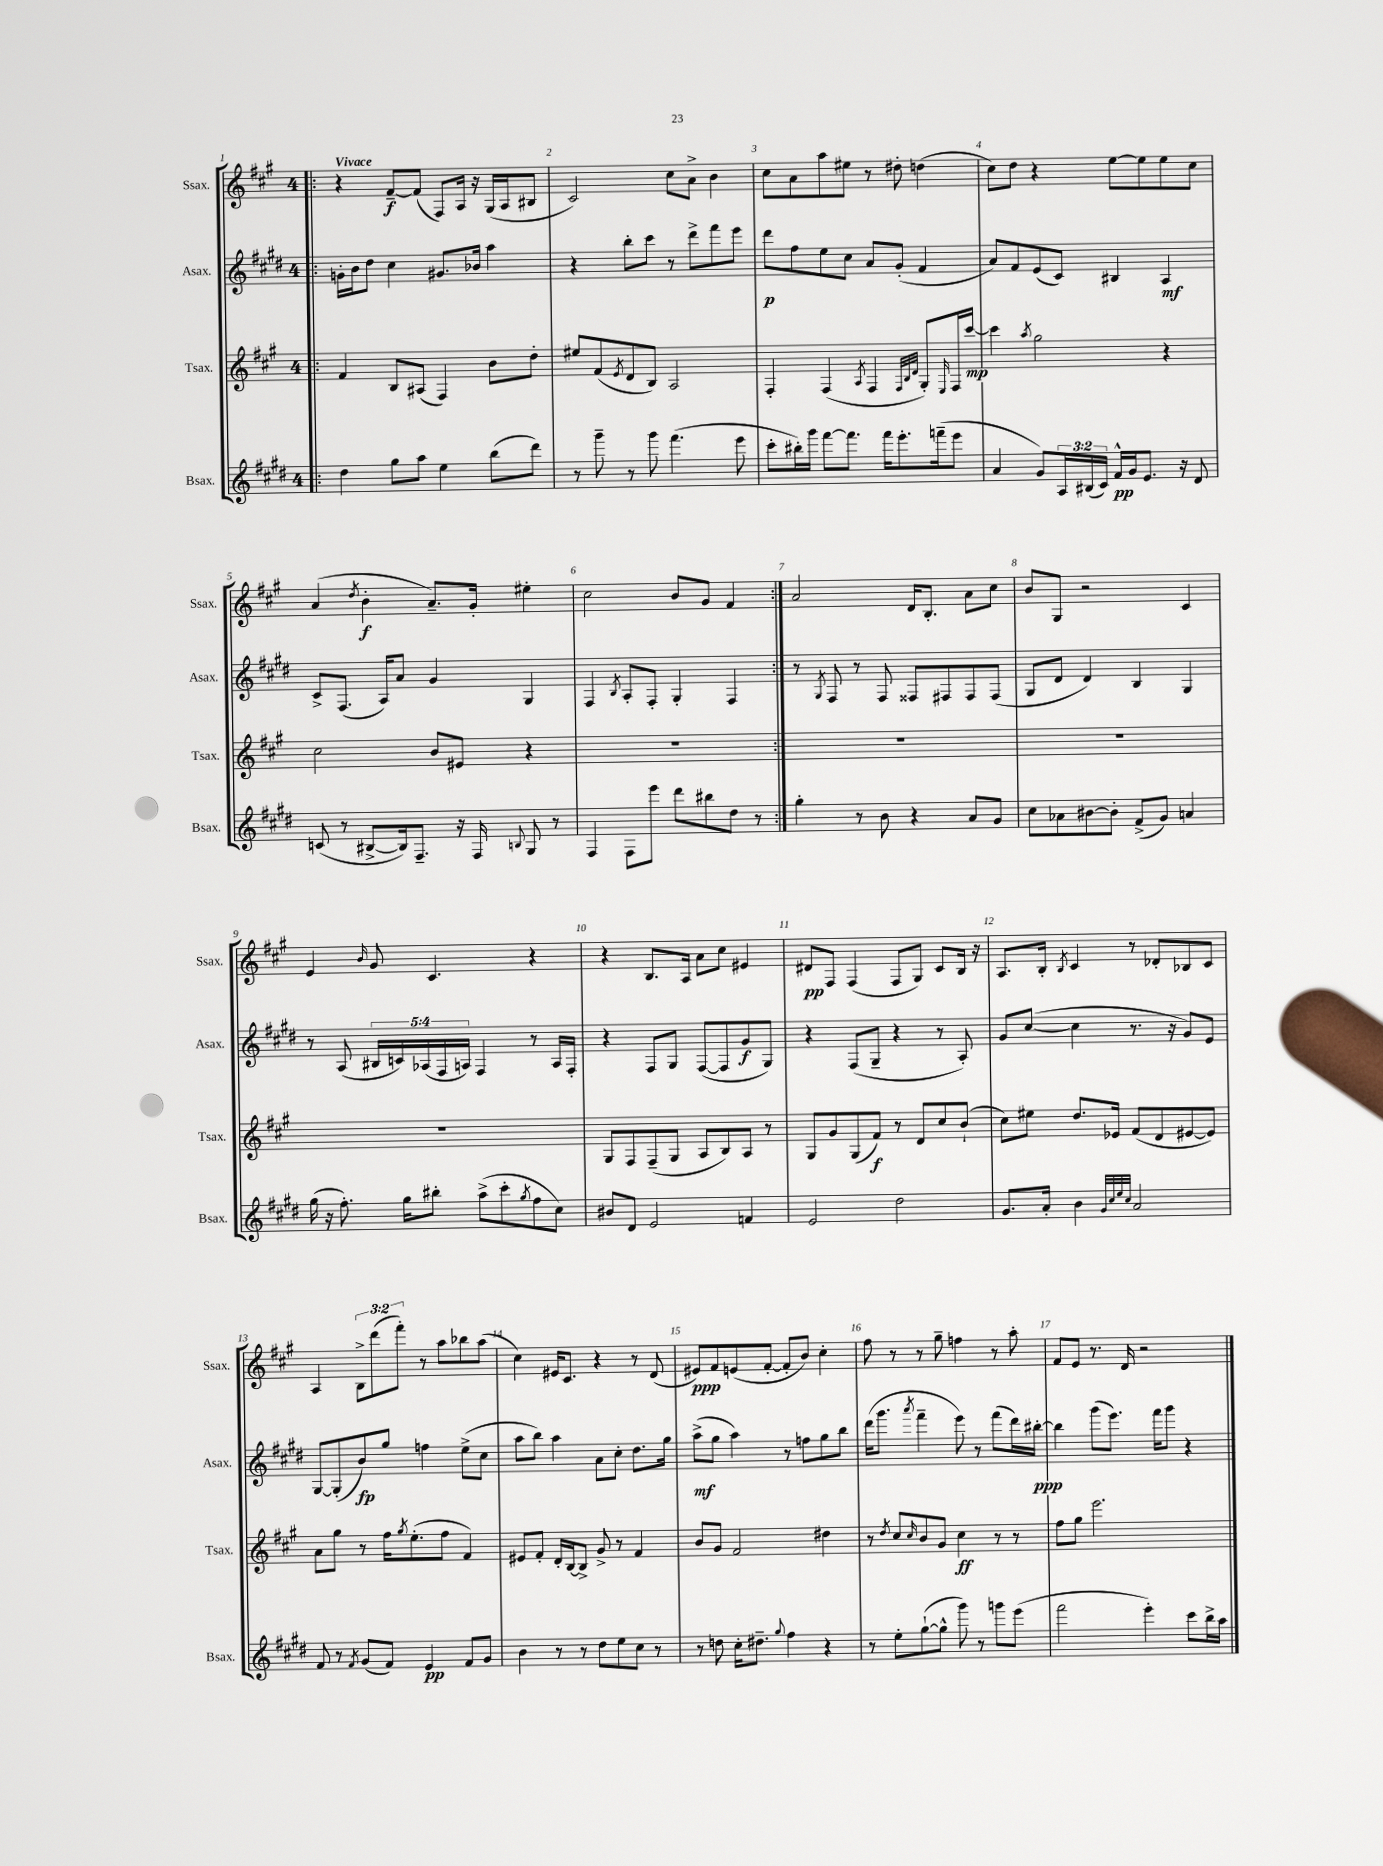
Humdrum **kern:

**kern	**kern	**kern	**kern
*staff4	*staff3	*staff2	*staff1
*clefG2	*clefG2	*clefG2	*clefG2
*k[f#c#g#d#]	*k[f#c#g#]	*k[f#c#g#d#]	*k[f#c#g#]
*M4/4	*M4/4	*M4/4	*M4/4
=!|:	=!|:	=!|:	=!|:
4dd#	4f#	16g'	4r
.	.	16b	.
.	.	8dd#	.
8gg#	8B	4cc#	[8f#~
8aa	(8A#	.	(8f#]
4ee	4F#)	8.g#	8F#)
.	.	.	16A
.	.	16b-	16r
(8bb	8b	4aa	(16G#
.	.	.	16A
8ddd#)	8dd'	.	8B#
=	=	=	=
8r	8ee#	4r	2c#)
8ggg#~	(8f#	.	.
.	8qe	.	.
8r	8d	8bb'	.
8ggg#	8B)	8ccc#	.
(4.fff#	2A	8r	8cc#
.	.	8ddd#^	8a^
.	.	8fff#	4b
8eee	.	8eee	.
=	=	=	=
8ccc#'	4F#'	8ddd#	8cc#
16bb#')	.	8ff#	8a
16ggg#	.	.	.
[8fff#	(4F#	8ee	8aa
8.fff#]	.	8cc#	8ee#
.	8qA	.	.
.	4F#	8a	8r
16fff#	.	.	.
8.eee'	.	(8g#'	8dd#'
.	32qqF#	.	.
.	32qqB	.	.
.	32qqd	.	.
.	8G#')	4f#	(4dd
(16fff~	.	.	.
.	16qqE	.	.
8eee	16F#	.	.
.	[16ccc#	.	.
=	=	=	=
4a	4ccc#]	8a)	8cc#)
.	.	8f#	8dd
.	8qaa	.	.
8g#)	2gg#	(8e	4r
24A	.	8c#)	.
(24B#	.	.	.
24c#)	.	.	.
16f#^^	.	4B#	[8ee
16g#	.	.	.
8.e	.	.	8ee]
.	4r	4A	8ee
16r	.	.	.
8d#	.	.	8cc#
=	=	=	=
(8c	2cc#	8c#^	(4a
8r	.	(8.F#	.
.	.	.	8qdd
[8B#^	.	.	4b'
.	.	16A)	.
16B#])	.	8a	.
8.F#~	.	.	.
.	8b	4g#	8.a~)
16r	8e#	.	.
16F#	.	.	16g#'
8qqB	.	.	.
8G#	4r	4G#	4ee#'
8r	.	.	.
=	=	=	=
4F#	1r	4F#	2cc#
.	.	8qB	.
8F#	.	8A'	.
8eee	.	8F#'	.
8ddd#	.	4G#'	8b
8bb#	.	.	8g#
8dd#	.	4F#	4f#
8r	.	.	.
=:|!	=:|!	=:|!	=:|!
4gg#'	1r	8r	2a
.	.	8qG#	.
.	.	8F#	.
8r	.	8r	.
8b	.	8F#	.
4r	.	8F##	16d
.	.	.	8.B'
.	.	8F#	.
8a	.	8F#	8a
8g#	.	(8F#	8cc#
=	=	=	=
8cc#	1r	8G#	8b
8a-	.	8d#	8G#
[8b#	.	4d#)	2r
8b#']	.	.	.
(8f#^	.	4B	.
8g#)	.	.	.
4a	.	4G#	4c#
=	=	=	=
(16gg#	1r	8r	4e
16r	.	.	.
8.ff#')	.	(8A	.
.	.	.	16qqb
.	.	20B#	8g#
.	.	20c)	.
16gg#	.	.	.
.	.	(20A-	.
8bb#'	.	.	4.c#
.	.	20F#	.
.	.	20A)	.
(8aa^	.	4F#	.
8ccc#'	.	.	.
8qgg#	.	.	.
8ff#	.	8r	4r
8cc#)	.	16A	.
.	.	16F#'	.
=	=	=	=
8b#	8G#	4r	4r
8d#	8F#	.	.
2e	(8F#~	8F#	8.B
.	8G#	8G#	.
.	.	.	16A
.	8A	([8F#	8a
.	8B)	8F#]	8cc#
4f	8A	8g#	4e#
.	8r	8G#)	.
=	=	=	=
2e	8G#	4r	8d#
.	8g#	.	8F#
.	(8G#	(8F#	(4F#
.	8f#)	8G#~	.
2dd#	8r	4r	8F#
.	8d	.	8G#)
.	8cc#	8r	8c#
.	(8b`	8A')	16B
.	.	.	16r
=	=	=	=
8.g#	8cc#)	8g#	8.A
.	8ee#	([8cc#	.
16a'	.	.	16B'
.	.	.	8qB
4b	8.dd	4cc#]	4c#
.	16e-	.	.
32qqg#	.	.	.
32qqcc#	.	.	.
32qqee	.	.	.
32qqcc#	.	.	.
2a	(8f#	8.r	8r
.	8d	.	8d-'
.	.	16r	.
.	[8e#	8g#)	8B-
.	8e#])	8e	8c#
=	=	=	=
8f#	8a	[8G#	4A
8r	8gg#	(8G#']	.
8qf#	.	.	.
(8g#	8r	8b)	12B^
.	.	.	(12ddd
8f#)	16ff#	8gg#	.
.	.	.	12fff#')
.	8qgg#	.	.
.	(8.ee'	.	.
4e	.	4ff	8r
.	8ff#	.	8aa
8f#	4f#)	(8ee^	8bb-
8g#	.	8cc#	(8aa
=	=	=	=
4b	8e#	8aa	4cc#)
.	8f#'	8bb)	.
8r	16d'	4aa	16e#
.	[16B	.	8.c#
8r	8B^]	.	.
8dd#	8g#^	8a	4r
8ee	8r	8cc#'	.
8cc#	4f#	8.dd#	8r
8r	.	.	(8d
.	.	16gg#	.
=	=	=	=
8r	8b	(8aa^	8e#)
8dd	8g#	8gg#	8f#
16cc#'	2f#	4aa)	(8e
8.dd#~	.	.	.
.	.	.	[8f#'
8qqgg#	.	.	.
4ff#	.	8r	8f#']
.	.	8ff	8b)
4r	4dd#	8gg#	4cc#'
.	.	8bb	.
=	=	=	=
8r	8r	(16ddd#	8ff#
.	.	8.ggg#	.
.	8qdd	.	.
8ee'	8cc#	.	8r
.	16qqcc#	8qaaa	.
([8gg#`	8b	4fff#~	8r
8gg#^^]	8g#	.	8gg#~
8ggg#)	4cc#	8eee)	4ff
8r	.	8r	.
8ggg	8r	(8fff#	8r
(8eee	8r	16ddd#)	8aa'
.	.	[16bb#'	.
=	=	=	=
2fff#	8ff#	4bb#]	8f#
.	8gg#	.	8e
.	2.eee	(8ggg#	8.r
.	.	8.eee)	.
.	.	.	16d
4eee')	.	.	2r
.	.	16fff#	.
.	.	8ggg#	.
8ccc#	.	4r	.
16bb^	.	.	.
16aa	.	.	.
==	==	==	==
*-	*-	*-	*-
